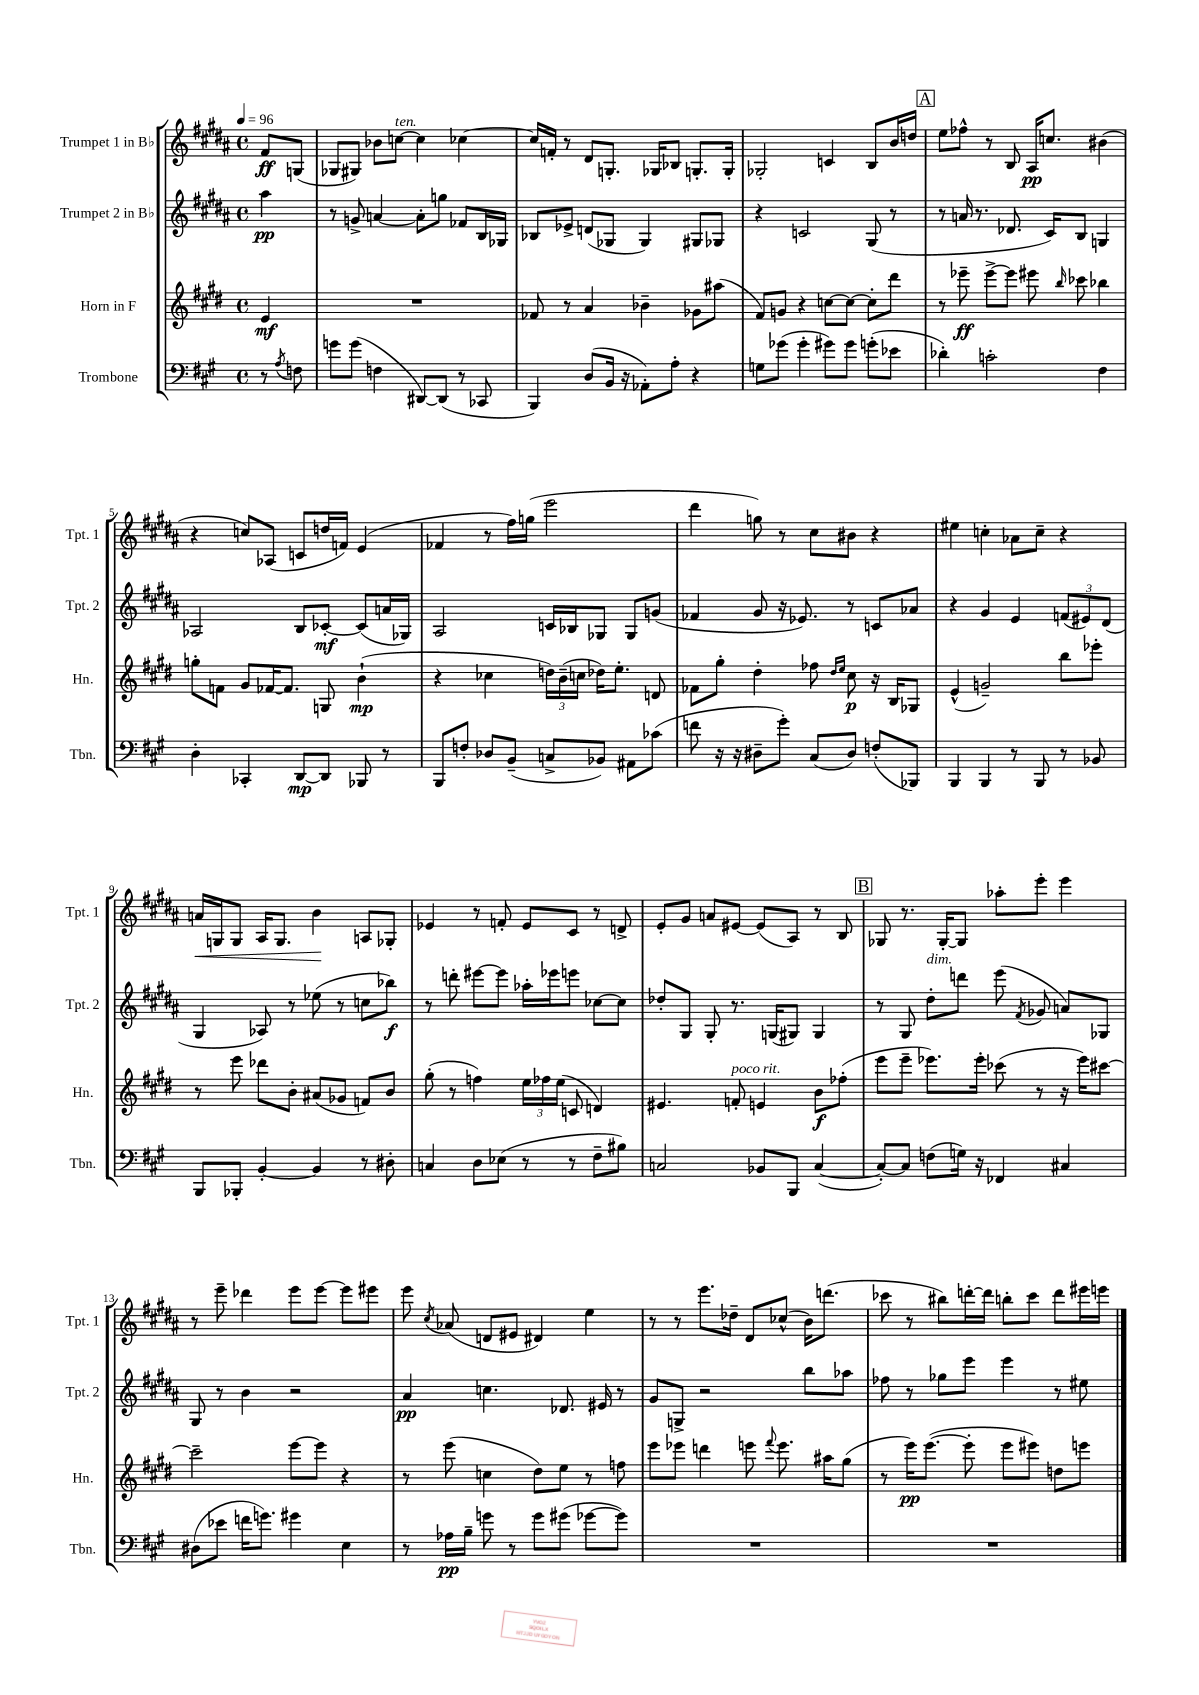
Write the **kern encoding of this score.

**kern	**kern	**kern	**kern
*staff4	*staff3	*staff2	*staff1
*clefF4	*clefG2	*clefG2	*clefG2
*k[f#c#g#]	*k[f#c#g#d#]	*k[f#c#g#d#a#]	*k[f#c#g#d#a#]
*M4/4	*M4/4	*M4/4	*M4/4
*met(c)	*met(c)	*met(c)	*met(c)
*MM96	*MM96	*MM96	*MM96
8r	4e	4aa#	8f#
8qA	.	.	.
8F	.	.	(8G
=	=	=	=
8g	1r	8r	8G-
(8g	.	8g^	8G#)
4F	.	[4a	8b-
.	.	.	[8cc
[8DD#)	.	8a']	4cc]
(8DD#]	.	8gg	.
8r	.	8f-	[4cc-
8CC-	.	16B	.
.	.	16G-	.
=	=	=	=
4BBB)	8f-	8B-	16cc-]
.	.	.	16f'
.	8r	8e-^	8r
(8D	4a	(8d	8d#
16BB	.	8G-	8.G'
16r	.	.	.
8AA-')	4b-~	4G-)	.
.	.	.	16G-
8A'	.	.	8B-
4r	8g-	8G#	8.G'
.	(8aa#	8G-	.
.	.	.	16G'
=	=	=	=
8G	8f#)	4r	2G-'
(8g-	8g	.	.
4g-'	4r	2c	.
8g#)	[8cc	.	4c
8g#	8cc_	.	.
(8g'	8cc']	(8G#	8B
8e-	8ddd#	8r	16b
.	.	.	16dd
=	=	=	=
4d-')	8r	8r	8ee
.	8eee-~	16a	8ff-^^
.	.	8.r	.
2c'	[8eee-^	.	8r
.	8eee-]	8.d-	8B
.	8eee#	.	16A#
.	.	16c#)	8.cc
.	16qqbb	.	.
.	8ccc-	8B	.
4F#	4bb-	4G	(4b#
=	=	=	=
4D'	8gg'	2A-	4r
.	8f	.	.
4CC-'	8g#	.	8cc)
.	[16f-	.	(8A-
.	8.f-]	.	.
[8DD	.	8B	8c
8DD]	8G	[8c-'	16dd
.	.	.	16f)
8BBB-	(4b`	(8c-]	(4e
8r	.	16a	.
.	.	16G-)	.
=	=	=	=
8BBB	4r	2A#	4f-
8F'	.	.	.
8D-	4cc-	.	8r
(8BB~	.	.	16ff#)
.	.	.	(16gg
8C^	24dd)	16c	2eee
.	(24b~	.	.
.	.	16B-	.
.	24cc	.	.
8BB-)	16dd-)	8G-	.
.	8.ee'	.	.
8AA#	.	8G-	.
(8c-	8d	(8g	.
=	=	=	=
8f	8f-	4f-	4ddd#
16r	8gg#'	.	.
16r	.	.	.
8D#~	4dd#'	8g#	8gg)
8g#')	.	16r	8r
.	.	8.e-)	.
(8C#	8ff-	.	8cc#
.	16qqdd#	.	.
.	16qqee	.	.
8D#)	8cc#	8r	8b#
(8F'	16r	8c	4r
.	16B	.	.
8BBB-)	8G-	8a-	.
=	=	=	=
4BBB	(4e^^	4r	4ee#
4BBB	2g~)	4g#	4cc'
8r	.	4e	8a-
8BBB	.	.	8cc~
8r	8bb	(12f	4r
.	.	12e#)	.
8BB-	8eee-'	.	.
.	.	(12d#	.
=	=	=	=
8BBB	8r	4G#	16a
.	.	.	16G
8BBB-'	8eee	.	8G
[4BB'	8ddd-	8A-)	16A#
.	.	.	8.G
.	8b'	8r	.
4BB]	(8a#	(8ee-	4b
.	8g-	8r	.
8r	8f)	8cc	8A
8D#'	8b	8bb-)	8G-'
=	=	=	=
4C	(8gg#'	8r	4e-
.	8r	8ddd'	.
8D	4ff)	[8eee#	8r
(8E-	.	8eee#]	8f'
8r	24ee	16aa-'	8e-
.	24ff-	.	.
.	.	16eee-	.
.	(24ee	.	.
8r	8c	8eee	8c#
8F#~	4d)	[8cc-	8r
8B#)	.	8cc-]	8d^
=	=	=	=
2C	4.e#	8dd-'	8e'
.	.	8G#	8g#
.	.	8G#'	8a
.	8f'	8.r	[8e#
8BB-	4e	.	(8e#]
.	.	(16G	.
8BBB	.	8G#)	8A#)
([4C	8b	4G#	8r
.	(8ff-'	.	8B
=	=	=	=
8C'_)	8eee	8r	8G-
8C]	8eee~	8G#	8.r
(8F	8.eee-)	8dd#'	.
.	.	.	[16G-'
16G)	.	8ddd	8G-]
16r	16eee-'	.	.
4FF-	(8ccc-	(8eee	8aa-'
.	.	8qf#	.
.	8r	8g-	8eee'
4C#	16r	8a)	4eee
.	16eee-)	.	.
.	[8ccc#	8G-	.
=	=	=	=
(8D#	2ccc#~]	8G#	8r
8e-	.	8r	8eee~
16f	.	4b	4ddd-
8.g)	.	.	.
4g#	[8eee	2r	8eee
.	8eee]	.	[8eee
4E	4r	.	8eee]
.	.	.	8eee#
=	=	=	=
8r	8r	4a#	8eee
.	.	.	8qcc#
16A-	(8eee	.	(8a-
16B~	.	.	.
8g	4cc	4.cc	8d
8r	.	.	8e#
8g	8dd#)	.	4d#)
(8g#	8ee	8.d-	.
[8g-	8r	.	4ee
.	.	16e#	.
8g-])	8ff	8r	.
=	=	=	=
1r	8eee	8g#	8r
.	8eee-	8G^	8r
.	4ddd	2r	8.eee
.	.	.	16dd-~
.	8eee	.	8d#
.	8qqfff#	.	.
.	8.eee	.	(8cc-^^
.	.	8bb	16b)
.	16aa#	.	(8.ddd
.	(8gg#	8aa-	.
=	=	=	=
1r	8r	8ff-	8ccc-
.	16eee)	8r	8r
.	([8.eee	.	.
.	.	8gg-	8bb#)
.	8eee']	8eee	[16ddd'
.	.	.	16ddd]
.	8eee	4eee	8bb'
.	8eee#)	.	8ccc-
.	8dd	8r	8ddd
.	8eee	8ee#	16eee#
.	.	.	16eee
==	==	==	==
*-	*-	*-	*-
